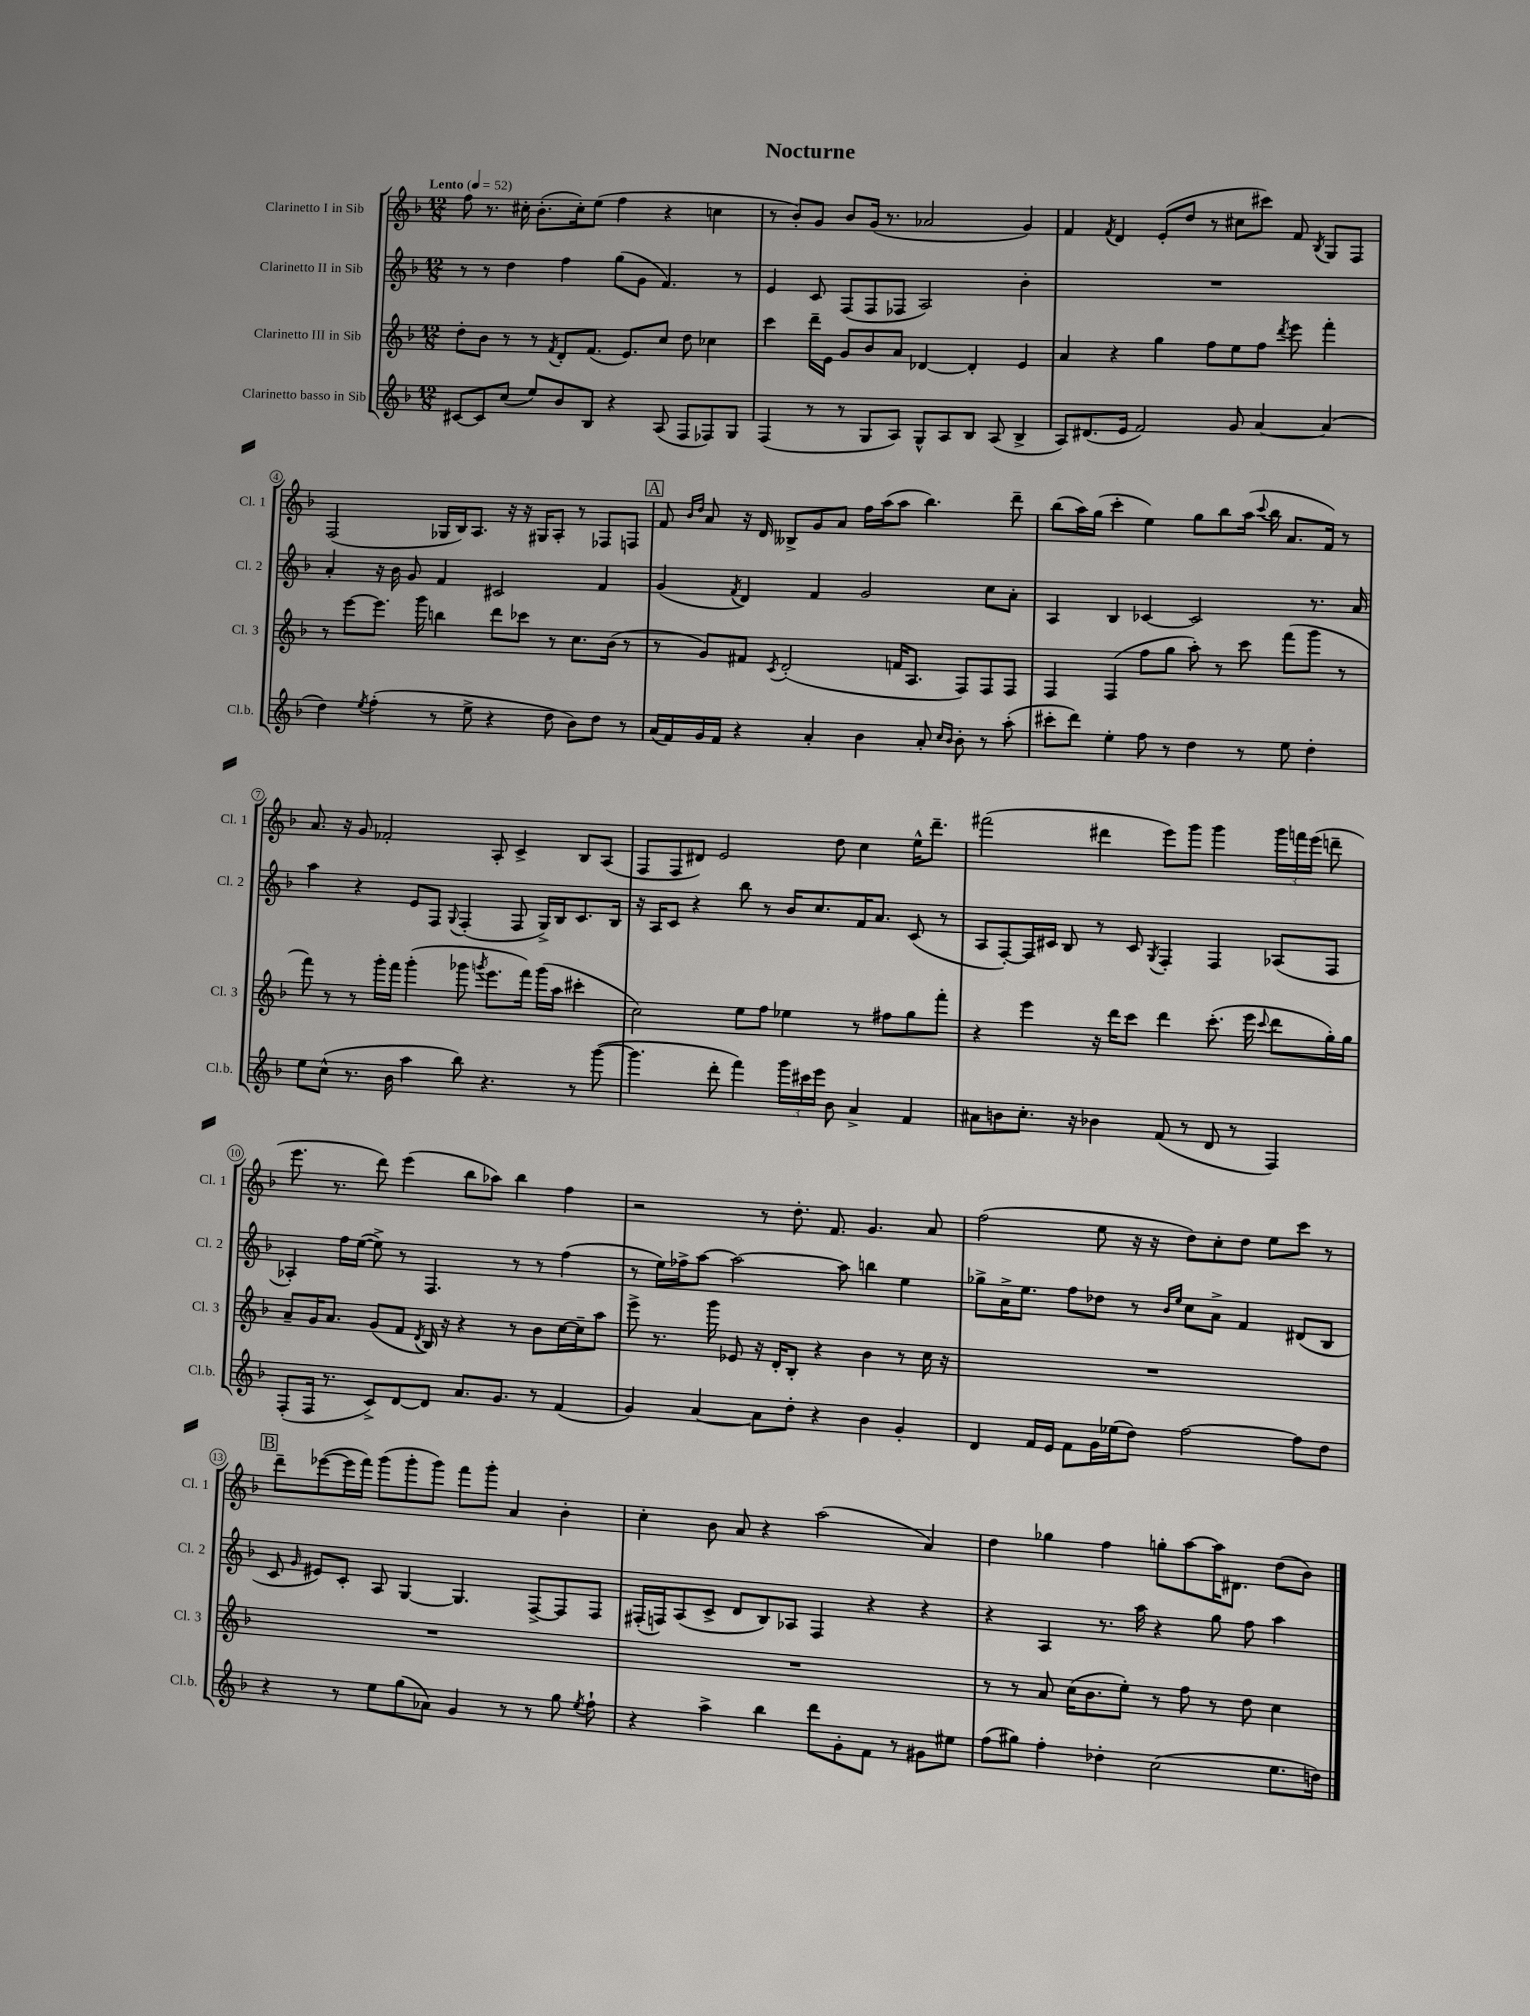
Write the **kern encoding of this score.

**kern	**kern	**kern	**kern
*staff4	*staff3	*staff2	*staff1
*clefG2	*clefG2	*clefG2	*clefG2
*k[b-]	*k[b-]	*k[b-]	*k[b-]
*M12/8	*M12/8	*M12/8	*M12/8
*MM52	*MM52	*MM52	*MM52
[8c#/L	8dd'\L	8r	8ff\
8c#/]	8b-\J	8r	8.r
(8cc/J	8r	4dd\	.
.	.	.	16cc#'\
8ee/L)	8r	.	(8.b-'\L
.	8qf/	.	.
8b-/	8d'/L	4ff\	.
.	.	.	16cc#'\k)
8B-/J	(8.f/J	.	(8ee\J
4r	.	(8gg\L	4ff\
.	8.e/L)	.	.
.	.	8g\J	.
(8A/	8cc/J	4.f/)	4r
8F/L	8dd\	.	.
8F-/)	4cc-\	.	4cc\
8G/J	.	8r	.
=	=	=	=
(4F/	4ccc\	4e/	8r
.	.	.	8b-'/L)
8r	16ddd~\LL	8c/	8g/J
.	16e\JJ	.	.
8r	8g/L	(8F/L	8b-/L
8G/L	8b-/	8F/	(16g/Jk
.	.	.	8.r
8A/J)	8a/J	8F-/J	.
8G^^/L	[4d-/	2A/)	2a-/
8A/	.	.	.
8B-/J	4d-'/]	.	.
(8A/	.	.	.
4B-^/	4e/	4b-'\	4g/)
=	=	=	=
8A/L)	4a/	1.r	4f/
(8.d#/	.	.	.
.	.	.	8qf/
.	4r	.	4d/
16e/Jk	.	.	.
2f/)	.	.	.
.	4gg\	.	(8e'/L
.	.	.	8dd/J
.	8ff\L	.	8r
8g/	8ee\	.	8cc#\L
[4a/	8ff\J	.	8ccc#\J)
.	8qddd/	.	.
.	8eee\	.	8f/
.	.	.	8qB-/
(4a/]	4fff'\	.	8G/L
.	.	.	8F/J
=	=	=	=
4dd\)	8r	4a'/	(2F/
.	[8eee\L	.	.
8qee/	.	.	.
(4ff'\	8.eee\]J	16r	.
.	.	16b-\	.
.	.	8g/	.
.	16ggg\	.	.
8r	4bb\	4f/	16G-/LL
.	.	.	16B-/J)
8ee^\	.	.	8.A/J
4r	8ddd\L	2c#/	.
.	.	.	16r
.	8ccc-\J	.	16r
.	.	.	16G#/LK
8dd\	8r	.	8A'/J
8b-\L)	8.cc\L	.	8r
8dd\J	.	4f/	8F-/L
.	(16b-\Jk	.	.
8r	8r	.	8F/J
=	=	=	=
(16a/LL	8r	(4g/	8f/
16f/)	.	.	.
.	.	.	16qqb-/LL
.	.	.	16qqdd/JJ
16g/	8g/L)	.	8a/
16f/JJ	.	.	.
.	.	8qf/	.
4r	8f#/J	4d/)	16r
.	.	.	16d/
.	8qc/	.	.
.	(2d'/	.	8B--^/L
4a'/	.	4f/	8g/
.	.	.	8a/J
4b-\	.	2g/	16ff\LL
.	.	.	(16aa\J
.	16f/LK	.	8aa\J
.	8.A/J	.	.
8a'/	.	.	4.bb-\)
16qqcc/LL	.	.	.
16qqb-/JJ	.	.	.
8b-'\	8F/L)	.	.
8r	8F/	8cc\L	.
(8aa'\	8F/J	8a'\J	8ddd~\
=	=	=	=
8ccc#'\L	4F/	4A/	(8bb-\L
8ddd\J)	.	.	16aa\L)
.	.	.	(16gg\JJ
4ee'\	(4F/	4B-/	4ccc'\
8ff\	8ff\L	[4c-/	4ee\)
8r	8gg\J	.	.
4dd\	8aa'\)	2c-/]	8gg\L
.	8r	.	8bb-\
8r	8ccc\	.	(16aa\Jk
.	.	.	8qqccc/
.	.	.	16bb-\
8ee\	(8fff\L	.	8.a/L
4dd'\	8ggg\J	8.r	.
.	.	.	16f/Jk)
.	8r	.	8r
.	.	16a/	.
=	=	=	=
8ee\L	8fff\)	4aa\	8.a/
(8cc^^\J	8r	.	.
.	.	.	16r
8.r	8r	4r	8g/
.	16ggg'\LL	.	2f-'/
16b-\	16fff\JJ	.	.
4aa\	(4ggg'\	8e/L	.
.	.	8F/J	.
.	.	8qqG/	.
8bb-\)	8ggg-\	(4F'/	.
.	8qggg/	.	.
4.r	8.eee\L	.	8A'/
.	.	8F/	4c^/
.	16fff\Jk)	.	.
.	(16ggg\LL	16G^/LL)	.
.	16aa\JJ	16B-/J	.
8r	4ccc#'\	8.c/	8B-/L
([8ggg\	.	.	(8A/J
.	.	16B-/Jk	.
=	=	=	=
4.ggg\]	2cc\)	16r	8F/L
.	.	16A/LK	.
.	.	8c/J	8F/
.	.	4r	8d#/J)
8ddd'\	.	.	2e/
4fff\)	8ee\L	8bb-\	.
.	8ff\J	8r	.
24ggg\LL	4ee-\	16b-/LK	.
24ccc#\	.	.	.
.	.	8.cc/	.
24eee\JJ	.	.	.
8b-\	.	.	8dd\
4a^/	8r	16f/K	4cc\
.	.	8.a/J	.
.	8ff#\L	.	.
4f/	8gg\	(8c/	16ee^^\LK
.	.	.	8.ddd~\J
.	8fff'\J	8r	.
=	=	=	=
8a#\L	4r	8A/L	(2fff#\
8b\	.	[8F'/)	.
8.cc'\J	4eee\	16F/]L	.
.	.	16c#/JJ	.
.	.	8B-/	.
16r	.	.	.
4b-\	16r	8r	4ddd#\
.	16ddd\LK	.	.
.	8ccc\J	8c#/	.
.	.	8qG/	.
(8f/	4ddd\	4F'/	8eee\L)
8r	.	.	8ggg\J
8d/	(8.ccc'\	4F/	4ggg\
8r	.	.	.
.	16eee\	.	.
.	8qqccc/	.	.
4F/)	8ddd\L	(8A-/L	24ggg\LL
.	.	.	24fff\
.	.	.	(24eee\JJ
.	16gg'\L)	8F/J	8ddd~\
.	16gg\JJ	.	.
=	=	=	=
(8F'/L	8a~/L	4A-'/)	8.eee\
16F/Jk	16g/K	.	.
8.r	8.a/J	.	8.r
.	.	16ff\LL	.
.	.	([16ee\JJ	.
8c^/L)	(8g/L	8ee^\])	8ddd\)
[8d/	8f/J	8r	(4eee\
.	8qd/	.	.
8d/]J	16B-/)	4.F/	.
.	16r	.	.
8.a/L	4r	.	8bb-\L
.	.	.	8aa-\J)
8.g/J	.	.	.
.	8r	8r	4bb-\
8r	8b-\L	8r	.
(4f/	[16cc\L	(4ff\	4ff\
.	16cc~\]J	.	.
.	8aa\J	.	.
=	=	=	=
4g/)	8eee^\	8r	2r
.	8.r	16ee\LL)	.
.	.	16ff-^\J	.
[4a/	.	[8aa\J	.
.	16ggg\	.	.
.	8e-/	2aa\_	.
8a\]L	16r	.	8r
.	16d'/LK	.	.
8dd'\J	8B-'/J	.	8.dd'\
4r	4r	.	.
.	.	.	8.f/
.	.	8aa\]	.
4b-\	4b-\	4bb\	4.g/
4g'/	8r	4ee\	.
.	16cc\	.	8a/
.	16r	.	.
=	=	=	=
4d/	1.r	8gg-^\L	(2ff\
.	.	16a^\K	.
.	.	8.ee\J	.
16f/LL	.	.	.
16e/JJ	.	.	.
8f\L	.	8ff\L	.
16g\L	.	8dd-\J	8ee\
(16ee-\J	.	.	.
8dd\J)	.	8r	16r
.	.	.	16r
.	.	16qqb-/LL	.
.	.	16qqee/JJ	.
[2ff\	.	8cc\L	8dd\L)
.	.	8a^\J	8cc'\
.	.	4f/	8dd\J
.	.	.	8ee\L
8ff\]L	.	(8d#/L	8ccc\J
8dd\J	.	8B-/J	8r
=	=	=	=
4r	1.r	8c/	8ddd~\L
.	.	16qqg/	.
.	.	8e#/L)	([8eee-\
8r	.	8c'/J	16eee-\]L
.	.	.	16fff\JJ)
8ee\L	.	8A/	(8ggg\L
(8gg\	.	[4G/	8ggg'\
8a-\J)	.	.	8ggg\J)
4g/	.	4.G/]	8fff\L
.	.	.	8ggg'\J
8r	.	.	4a/
8r	.	[8F^/L	.
8gg\	.	8F/]	4b-'\
8qee/	.	.	.
8ff`\	.	8F/J	.
=	=	=	=
4r	1.r	(16F#'/LL	4cc'\
.	.	16F/J)	.
.	.	(8A/	.
4aa^\	.	8c^/J	8b-\
.	.	8d/L	8a/
4bb-\	.	8B-/)	4r
.	.	8A-/J	.
8ddd\L	.	4F/	(2aa\
8g'\	.	.	.
8f\J	.	4r	.
8r	.	.	.
8g#\L	.	4r	4a/)
8ee#\J	.	.	.
=	=	=	=
(8ff\L	8r	4r	4dd\
8gg#\J)	8r	.	.
4ff'\	8a/	4A/	4gg-\
.	(16cc\LK	.	.
.	8.b-\	.	.
4dd-'\	.	8.r	4ff\
.	8ee'\J)	.	.
.	.	16aa\	.
(2cc\	8r	4r	8gg'\L
.	8ff\	.	[8aa\
.	8r	8gg\	16aa\]K
.	.	.	8.d#\J
.	8dd\	8ff\	.
8.ee\L	4cc\	4aa\	(8dd\L
.	.	.	8b-\J)
16dd\Jk)	.	.	.
==	==	==	==
*-	*-	*-	*-
